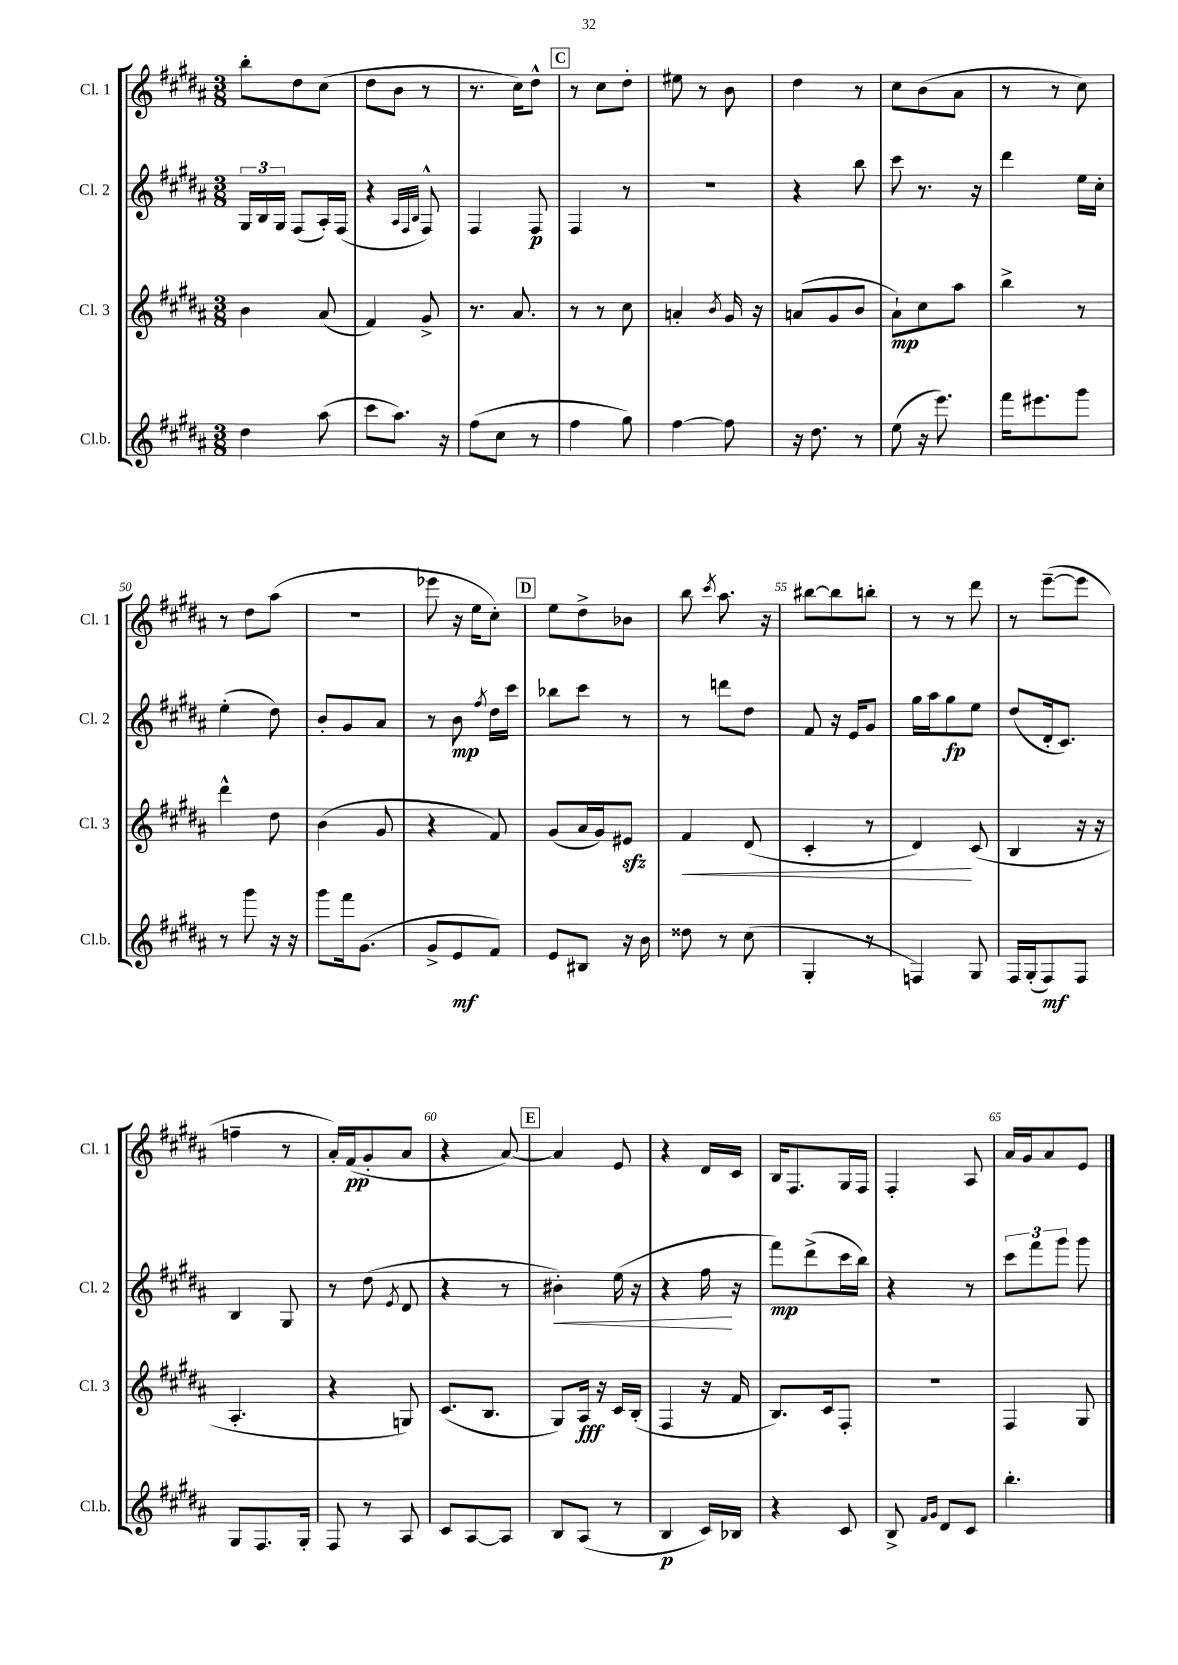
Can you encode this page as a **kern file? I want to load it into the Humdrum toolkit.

**kern	**dynam	**kern	**dynam	**kern	**dynam	**kern	**dynam
*part4	*part4	*part3	*part3	*part2	*part2	*part1	*part1
*staff4	*staff4	*staff3	*staff3	*staff2	*staff2	*staff1	*staff1
*I"Cl.b.	*	*I"Cl. 3	*	*I"Cl. 2	*	*I"Cl. 1	*
*I'Cl.b.	*	*I'Cl. 3	*	*I'Cl. 2	*	*I'Cl. 1	*
*clefG2	*	*clefG2	*	*clefG2	*	*clefG2	*
*k[f#c#g#d#a#]	*	*k[f#c#g#d#a#]	*	*k[f#c#g#d#a#]	*	*k[f#c#g#d#a#]	*
*M3/8	*	*M3/8	*	*M3/8	*	*M3/8	*
=42	=42	=42	=42	=42	=42	=42	=42
4dd#\	.	4b\	.	24G#/LL	.	8bb'\L	.
.	.	.	.	24B/	.	.	.
.	.	.	.	24G#/JJ	.	.	.
.	.	.	.	(8F#/L	.	8dd#\	.
(8aa#\	.	(8a#/	.	16A#'/L)	.	(8cc#\J	.
.	.	.	.	(16F#/JJ	.	.	.
=43	=43	=43	=43	=43	=43	=43	=43
8ccc#\L	.	4f#/)	.	4r	.	8dd#\L	.
8.aa#\J)	.	.	.	.	.	8b\J	.
.	.	.	.	32qqA#/LLL	.	.	.
.	.	.	.	32qqF#/	.	.	.
.	.	.	.	32qqB/JJJ	.	.	.
.	.	8g#^/	.	8F#^^/)	.	8r	.
16r	.	.	.	.	.	.	.
=44	=44	=44	=44	=44	=44	=44	=44
(8ff#\L	.	8.r	.	4F#/	.	8.r	.
8cc#\J	.	.	.	.	.	.	.
.	.	8.a#/	.	.	.	16cc#\KL)	.
8r	.	.	.	8F#/	p	8dd#^^\J	.
!!LO:REH:place=s1:t=C
=45	=45	=45	=45	=45	=45	=45	=45
4ff#\	.	8r	.	4F#/	.	8r	.
.	.	8r	.	.	.	8cc#\L	.
8gg#\)	.	8cc#\	.	8r	.	8dd#'\J	.
=46	=46	=46	=46	=46	=46	=46	=46
[4ff#\	.	4an'/	.	4.r	.	8ee#X\	.
.	.	.	.	.	.	8r	.
.	.	8qb/	.	.	.	.	.
8ff#\]	.	16g#/	.	.	.	8b\	.
.	.	16r	.	.	.	.	.
=47	=47	=47	=47	=47	=47	=47	=47
16r	.	(8an/L	.	4r	.	4dd#\	.
8.dd#\	.	.	.	.	.	.	.
.	.	8g#/	.	.	.	.	.
8r	.	8b/J	.	8bb\	.	8r	.
=48	=48	=48	=48	=48	=48	=48	=48
(8ee\	.	8a#`\L)	mp	8ccc#\	.	8cc#\L	.
16r	.	8cc#\	.	8.r	.	(8b\	.
8.eee\)	.	.	.	.	.	.	.
.	.	8aa#\J	.	.	.	8a#\J	.
.	.	.	.	16r	.	.	.
=49	=49	=49	=49	=49	=49	=49	=49
16fff#\KL	.	4bb^\	.	4ddd#\	.	8r	.
8.eee#X\	.	.	.	.	.	.	.
.	.	.	.	.	.	8r	.
8ggg#\J	.	8r	.	16ee\LL	.	8cc#\)	.
.	.	.	.	16cc#'\JJ	.	.	.
!!LO:LB:g=z
=50	=50	=50	=50	=50	=50	=50	=50
8r	.	4ddd#^^\	.	(4ee'\	.	8r	.
8ggg#\	.	.	.	.	.	8dd#\L	.
16r	.	8dd#\	.	8dd#\)	.	(8aa#\J	.
16r	.	.	.	.	.	.	.
=51	=51	=51	=51	=51	=51	=51	=51
8ggg#\L	.	(4b\	.	8b'/L	.	4.r	.
16fff#\k	.	.	.	8g#/	.	.	.
(8.g#\J	.	.	.	.	.	.	.
.	.	8g#/	.	8a#/J	.	.	.
=52	=52	=52	=52	=52	=52	=52	=52
8g#^/L	.	4r	.	8r	.	8eee-X\	.
8e/	mf	.	.	8b\	mp	16r	.
.	.	.	.	.	.	16ee\KL	.
.	.	.	.	8qff#/	.	.	.
8f#/J)	.	8f#/)	.	16dd#\LL	.	8cc#'\J)	.
.	.	.	.	16ccc#\JJ	.	.	.
!!LO:REH:place=s1:t=D
=53	=53	=53	=53	=53	=53	=53	=53
8e/L	.	(8g#/L	.	8bb-X\L	.	8ee\L	.
8B#X/J	.	16a#/L	.	8ccc#\J	.	8dd#^\	.
.	.	16g#/J)	.	.	.	.	.
16r	.	8e#Xzz/J	.	8r	.	8b-X\J	.
16b\	.	.	.	.	.	.	.
=54	=54	=54	=54	=54	=54	=54	=54
!	!	!	!LO:HP:b	!	!	!	!
8dd##X\	.	4f#/	<	8r	.	8bb\	.
.	.	.	.	.	.	8qccc#/	.
8r	.	.	.	8dddn\L	.	8.aa#\	.
(8cc#\	.	(8d#/	.	8dd#\J	.	.	.
.	.	.	.	.	.	16r	.
=55	=55	=55	=55	=55	=55	=55	=55
4G#'/	.	4c#'/	.	8f#/	.	[8bb#X\L	.
.	.	.	.	16r	.	8bb#\]	.
.	.	.	.	16e/KL	.	.	.
8r	.	8r	.	8g#/J	.	8bbn'\J	.
=56	=56	=56	=56	=56	=56	=56	=56
4Fn/)	.	4d#/)	.	16gg#\LL	.	8r	.
.	.	.	.	16aa#\J	.	.	.
.	.	.	.	8gg#\	fp	8r	.
8G#/	.	(8c#/	[	8ee\J	.	8ddd#\	.
=57	=57	=57	=57	=57	=57	=57	=57
16F#/LL	.	4B/	.	(8dd#/L	.	8r	.
(16G#'/J	.	.	.	.	.	.	.
8F#/)	mf	.	.	16d#'/k	.	([8eee~\L	.
.	.	.	.	8.c#/J)	.	.	.
8F#/J	.	16r	.	.	.	8eee\J]	.
.	.	16r	.	.	.	.	.
!!LO:LB:g=z
=58	=58	=58	=58	=58	=58	=58	=58
8G#/L	.	4.A#'/	.	4B/	.	4ffn~\	.
8.F#/	.	.	.	.	.	.	.
.	.	.	.	8G#/	.	8r	.
16G#'/Jk	.	.	.	.	.	.	.
=59	=59	=59	=59	=59	=59	=59	=59
8F#/	.	4r	.	8r	.	16a#'/LL)	.
.	.	.	.	.	.	(16f#/J	pp
8r	.	.	.	(8dd#\	.	8g#'/	.
.	.	.	.	8qe/	.	.	.
8A#/	.	8Gn/)	.	8d#/	.	8a#/J	.
=60	=60	=60	=60	=60	=60	=60	=60
8c#/L	.	(8.c#/L	.	4r	.	4r	.
[8A#/	.	.	.	.	.	.	.
.	.	8.B/J	.	.	.	.	.
8A#/J]	.	.	.	8r	.	[8a#/)	.
!!LO:REH:place=s1:t=E
=61	=61	=61	=61	=61	=61	=61	=61
!	!	!	!	!	!LO:HP:b	!	!
8B/L	.	8G#/L)	.	4b#X'\)	<	4a#/]	.
(8A#/J	.	16A#/Jk	fff	.	.	.	.
.	.	16r	.	.	.	.	.
8r	.	16c#/LL	.	(16ee\	.	8e/	.
.	.	(16B'/JJ	.	16r	.	.	.
=62	=62	=62	=62	=62	=62	=62	=62
4B/	p	4F#/	.	4r	.	4r	.
16c#/LL)	.	16r	.	16ff#\	.	16d#/LL	.
16B-X/JJ	.	16f#/	.	16r	[	16c#/JJ	.
=63	=63	=63	=63	=63	=63	=63	=63
4r	.	8.B/L)	.	8fff#\L)	mp	16B/KL	.
.	.	.	.	.	.	8.F#/	.
.	.	.	.	(8ddd#^\	.	.	.
.	.	16c#/k	.	.	.	.	.
8c#/	.	8F#'/J	.	16ccc#\L	.	16G#/L	.
.	.	.	.	16bb\JJ)	.	16F#/JJ	.
=64	=64	=64	=64	=64	=64	=64	=64
8B^/	.	4.r	.	4r	.	4F#'/	.
16qqf#/LL	.	.	.	.	.	.	.
16qqg#/JJ	.	.	.	.	.	.	.
8d#/L	.	.	.	.	.	.	.
8c#/J	.	.	.	8r	.	8A#/	.
=65	=65	=65	=65	=65	=65	=65	=65
4.bb'\	.	4F#/	.	12ccc#\L	.	16a#/LL	.
.	.	.	.	.	.	16g#/J	.
.	.	.	.	12fff#\	.	.	.
.	.	.	.	.	.	8a#/	.
.	.	.	.	12ggg#\J	.	.	.
.	.	8G#/	.	8ggg#\	.	8e/J	.
==	==	==	==	==	==	==	==
*-	*-	*-	*-	*-	*-	*-	*-
